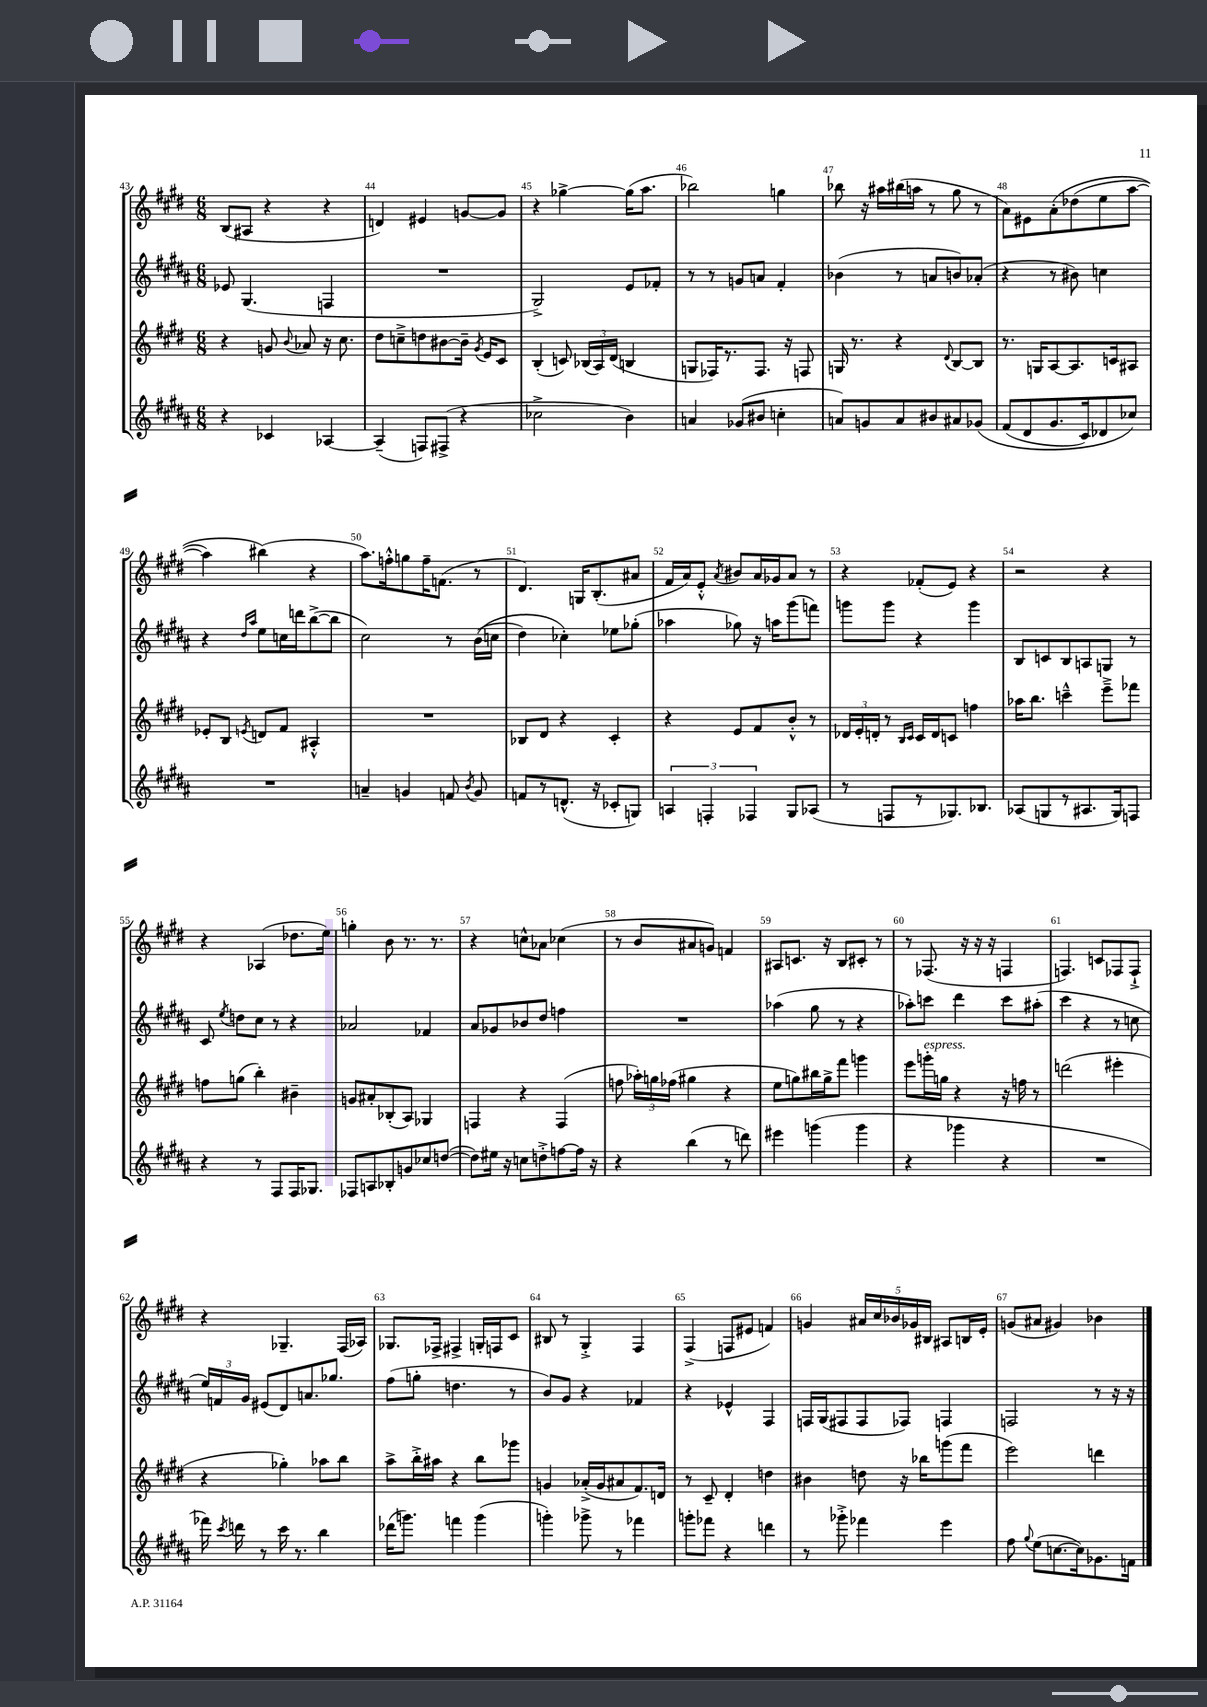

**kern	**kern	**kern	**kern
*part4	*part3	*part2	*part1
*staff4	*staff3	*staff2	*staff1
*clefG2	*clefG2	*clefG2	*clefG2
*k[f#c#g#d#a#]	*k[f#c#g#d#]	*k[f#c#g#d#a#]	*k[f#c#g#d#]
*M6/8	*M6/8	*M6/8	*M6/8
=43	=43	=43	=43
4r	4r	8e-X/	(8B/L
.	.	(4.G#/	8A#X/J
4c-X/	8gn/	.	4r
.	8qqb/	.	.
.	8a-X/	.	.
[4A-X/	16r	4Fn/	4r
.	8.cc#\	.	.
=44	=44	=44	=44
(4A-~/]	8dd#\L	2.r	4dn/)
.	8ccn~^\	.	.
8Fn/L)	8ddn\	.	4e#X/
(8F#X^/J	[8b#X\	.	.
4r	16b#~\Jk]	.	[8gn/L
.	8qg#/	.	.
.	16e/KL	.	.
.	8c#/J	.	8g/J]
=45	=45	=45	=45
2cc-X^\	(4B'/	2G#^/)	4r
.	8cn/)	.	[4gg-X^\
.	(24B-X/LL	.	.
.	24A/)	.	.
.	(24d#/JJ	.	.
4b\)	4Bn/	8e/L	(16gg-\KL]
.	.	.	8.aa\J
.	.	8f-X'/J	.
=46	=46	=46	=46
4an/	8Gn/L	8r	2bb-X\)
.	16F-X/K)	8r	.
.	8.r	.	.
(8g-X/L	.	8gn/L	.
8b#X/J	8.F-/J	8an/J	.
4ccn'\	.	4f#'/	4ggn\
.	16r	.	.
.	8Fn/	.	.
=47	=47	=47	=47
8an/L)	16Gn/	(4b-X\	8bb-X\
.	8.r	.	.
8gn/	.	.	16r
.	.	.	16aa#X\LL
8a/	4r	8r	(16bb#X\
.	.	.	16aan\JJ
8b#X/	.	8an/L	8r
.	8qqd#/	.	.
8a#X/	[8B/L	8bn/)	8gg#\
(8g-X/J	8B/J]	(8a-X'/J	8r
=48	=48	=48	=48
(8f#/L	8.r	4r	8a\L)
8d#/	.	.	8e#X\
.	16Gn/KL	.	.
8.g#/	[8A/	8r	(8a'\
.	8.A/]	8b#X\)	(8dd-X\
16c#/k)	.	.	.
8d-X/	.	4ccn\	8ee\
.	16cn/k	.	.
8cc-X/J)	8A#X/J	.	[8aa\J
!!LO:LB:g=z
=49	=49	=49	=49
2.r	8e-X'/L	4r	4aa\])
.	8B/J	.	.
.	.	16qqdd#/LL	.
.	8qen/	16qqaa#/JJ	.
.	8dn/L	8ee\L	(4bb#X\)
.	8f#/J	16ccn\L	.
.	.	16dddn\J	.
.	4A#X'^^/	([8bb^\	4r
.	.	8bb\J]	.
=50	=50	=50	=50
4an~/	2.r	2cc#\)	8.aa\L)
.	.	.	16ffn'^^\k
4gn/	.	.	8ggn\
.	.	.	16ff~\K
.	.	.	(8.fn\J
8fn/	.	8r	.
8qb/	.	.	.
8g/	.	((16b\LL	8r
.	.	16ccn\JJ	.
=51	=51	=51	=51
8fn/L	8B-X/L	4dd#\)	4.d#/)
8r	8d#/J	.	.
(8.dn^^/J	4r	4cc-X'\)	.
.	.	.	16Gn/KL
16r	.	.	(8.B'/
8c-X'/L	4c#'/	8ee-X\L	.
8Gn/J)	.	(8gg-X'\J	8a#X/J
=52	=52	=52	=52
6An/	4r	4aa-X\	16f#/LL
.	.	.	16a/J)
.	.	.	8e'^^/J
6Fn'/	.	.	.
.	.	.	8qa/
.	8e/L	8gg-X\)	8b#X/L
6F-X/	.	.	.
.	8f#/	16r	16a/L
.	.	16aan\KL	16g-X/J
8G#/L	8b'^^/J	(8ggg#\	8a/J
(8A-X/J	8r	8fffn\J)	8r
=53	=53	=53	=53
8r	24d-X/LL	8gggn\L	4r
.	24e'/	.	.
.	24dn'/JJ	.	.
8Fn/L	8r	8ggg\J	.
.	16qqB/LL	.	.
.	16qqc#/JJ	.	.
8r	16c#/LL	4r	(8f-X'/L
.	16d/J	.	.
8.G-X/)	8cn/J	.	8e/J)
.	4ffn\	4ggg\	4r
8.B-X/J	.	.	.
=54	=54	=54	=54
(8A-X/L	16aa-X\KL	8B/L	2r
.	8.bb\J	.	.
8Gn/	.	8cn/	.
8r	4cccn~^^\	8B/	.
8.A#X/	.	8An/	.
.	8eee~^\L	8Gn/J	4r
16G/k)	.	.	.
8Fn/J	8fff-X\J	8r	.
!!LO:LB:g=z
=55	=55	=55	=55
4r	8ffn\L	8c#/	4r
.	.	8qee/	.
.	(8ggn\J	8ddn\L	.
8r	4bb'\)	8cc#\J	(4A-X/
8F#/L	.	8r	.
16F#/K	4b#X~\	4r	8.dd-X\L
8.G-X/J	.	.	.
.	.	.	16ee\Jk)
=56	=56	=56	=56
8F-X/L	8gn/L	2a-X/	4ggn'\
8An/	8a#X'/	.	.
8B-X'/	(8B-X'/	.	8b\
8gn/	8A/J)	.	8.r
8cc-X/	4G-X/	4f-X/	.
.	.	.	8.r
([8ddn/J	.	.	.
=57	=57	=57	=57
8dd\L])	4Fn/	8a#/L	4r
16ee#X\Jk	.	8g-X/	.
16r	.	.	.
8ccn\L	4r	8b-X/	8ccn^^\L
8ddn'^\	.	8dd#/J	8a-X\J
[8ffn\	(4F/	4ffn\	(4cc-X\
16ff\Jk]	.	.	.
16r	.	.	.
=58	=58	=58	=58
4r	8ffn\	2.r	8r
.	24aa-X'\LL)	.	8b/L
.	24ggn\	.	.
.	(24ff-X\JJ	.	.
(4bb\	4gg#X\	.	8a#X/
.	.	.	8gn/J)
8r	4r	.	4fn/
8dddn\)	.	.	.
=59	=59	=59	=59
4eee#X\	8ee\L	(4aa-X\	8A#X/L
.	8ggn\)	.	8.cn/J
(4gggn\	16bb#X\L	8gg#\	.
.	16gg^\J	.	16r
.	8fff#\J	8r	8B/L
4ggg\	4gggn\	4r	8c#X'/J
.	.	.	8r
=60	=60	=60	=60
4r	8eee\L	8aa-X'\L)	8r
!	!LO:TX:a:i:t=espress.	!	!
.	16gggn'\L	8cccn\J	(8.F-X/
.	16ggn\JJ	.	.
4ggg-X\	4r	4ddd#\	.
.	.	.	16r
.	.	.	16r
.	.	.	16r
4r	16r	8ccc\L	4Fn/
.	16ffn\	.	.
.	8r	(8aa#X'\J	.
=61	=61	=61	=61
2.r	(2dddn\	4ccc#\	4.Fn/)
.	.	4r	.
.	.	.	8cn/L
.	4eee#X'\	8r	8F-X/
.	.	8ccn\	8F-`^/J
!!LO:LB:g=z
=62	=62	=62	=62
16fff-X\)	4r	24ee/LL)	4r
.	.	24fn/	.
8qccc#/	.	.	.
16dddn\	.	.	.
.	.	24g#/JJ	.
8r	.	(8e#X/L	.
16ccc#\	4gg-X'\)	8d#/)	4.G-X~/
8.r	.	.	.
.	.	8.an/	.
4bb\	8aa-X\L	.	.
.	.	8.gg-X/J	.
.	8bb\J	.	(16F#/LL
.	.	.	16A-X/JJ)
=63	=63	=63	=63
(16ddd-X\KL	8aa^\L	(8ff#\L	8.G-X/L
8.gggn\J)	.	.	.
.	16bb'^\L	8ggn'\J	.
.	16aa#X\JJ	.	16F-X^/Jk
4fffn\	4r	4.ddn\	4F#X^/
(4ggg\	8bb\L	.	16Gn'/LL
.	.	.	16Fn/J
.	8ggg-X\J	8r	8c#/J
=64	=64	=64	=64
4gggn'\)	4gn/	8b/L)	8B#X/
.	.	8g#/J	8r
8ggg-X^\	(16a-X'^/LL	4r	4G#'^/
.	16g/J	.	.
8r	8a#X/	.	.
4fff-X\	8.f#/)	4f-X/	4F#/
.	16dn/Jk	.	.
=65	=65	=65	=65
8gggn'\L	8r	4r	(4F#^/
8fff-X\J	8c#~/	.	.
4r	4d#'/	4e-X^^/	8Fn/L
.	.	.	8e#X/J
4dddn\	4ddn\	4F#/	4fn/)
=66	=66	=66	=66
8r	4b#X\	16Fn/LL	4gn/
.	.	(16G#/J	.
8ggg-X'^\	.	8F#X/	.
4fff-X\	8ddn\	8F#/	20a#X/LL
.	.	.	20cc#/
.	.	.	20b-X/
.	16r	8F-X/J)	.
.	.	.	20g-X/
.	16bb-X\KL	.	.
.	.	.	20B#X/JJ
4eee\	(8gggn\	4Fn/	8A#X/L
.	8fff#\J	.	16Bn/L
.	.	.	16e'/JJ
=67	=67	=67	=67
8ff#\	2eee\)	2Fn/	(8gn/L
8qqgg#/	.	.	.
(8ee\L	.	.	8a#X/J
[8.ccn\	.	.	4g#X/)
16cc\k])	.	.	.
8.g-X\	4dddn\	8r	4b-X\
.	.	16r	.
16fn\Jk	.	16r	.
==	==	==	==
*-	*-	*-	*-
